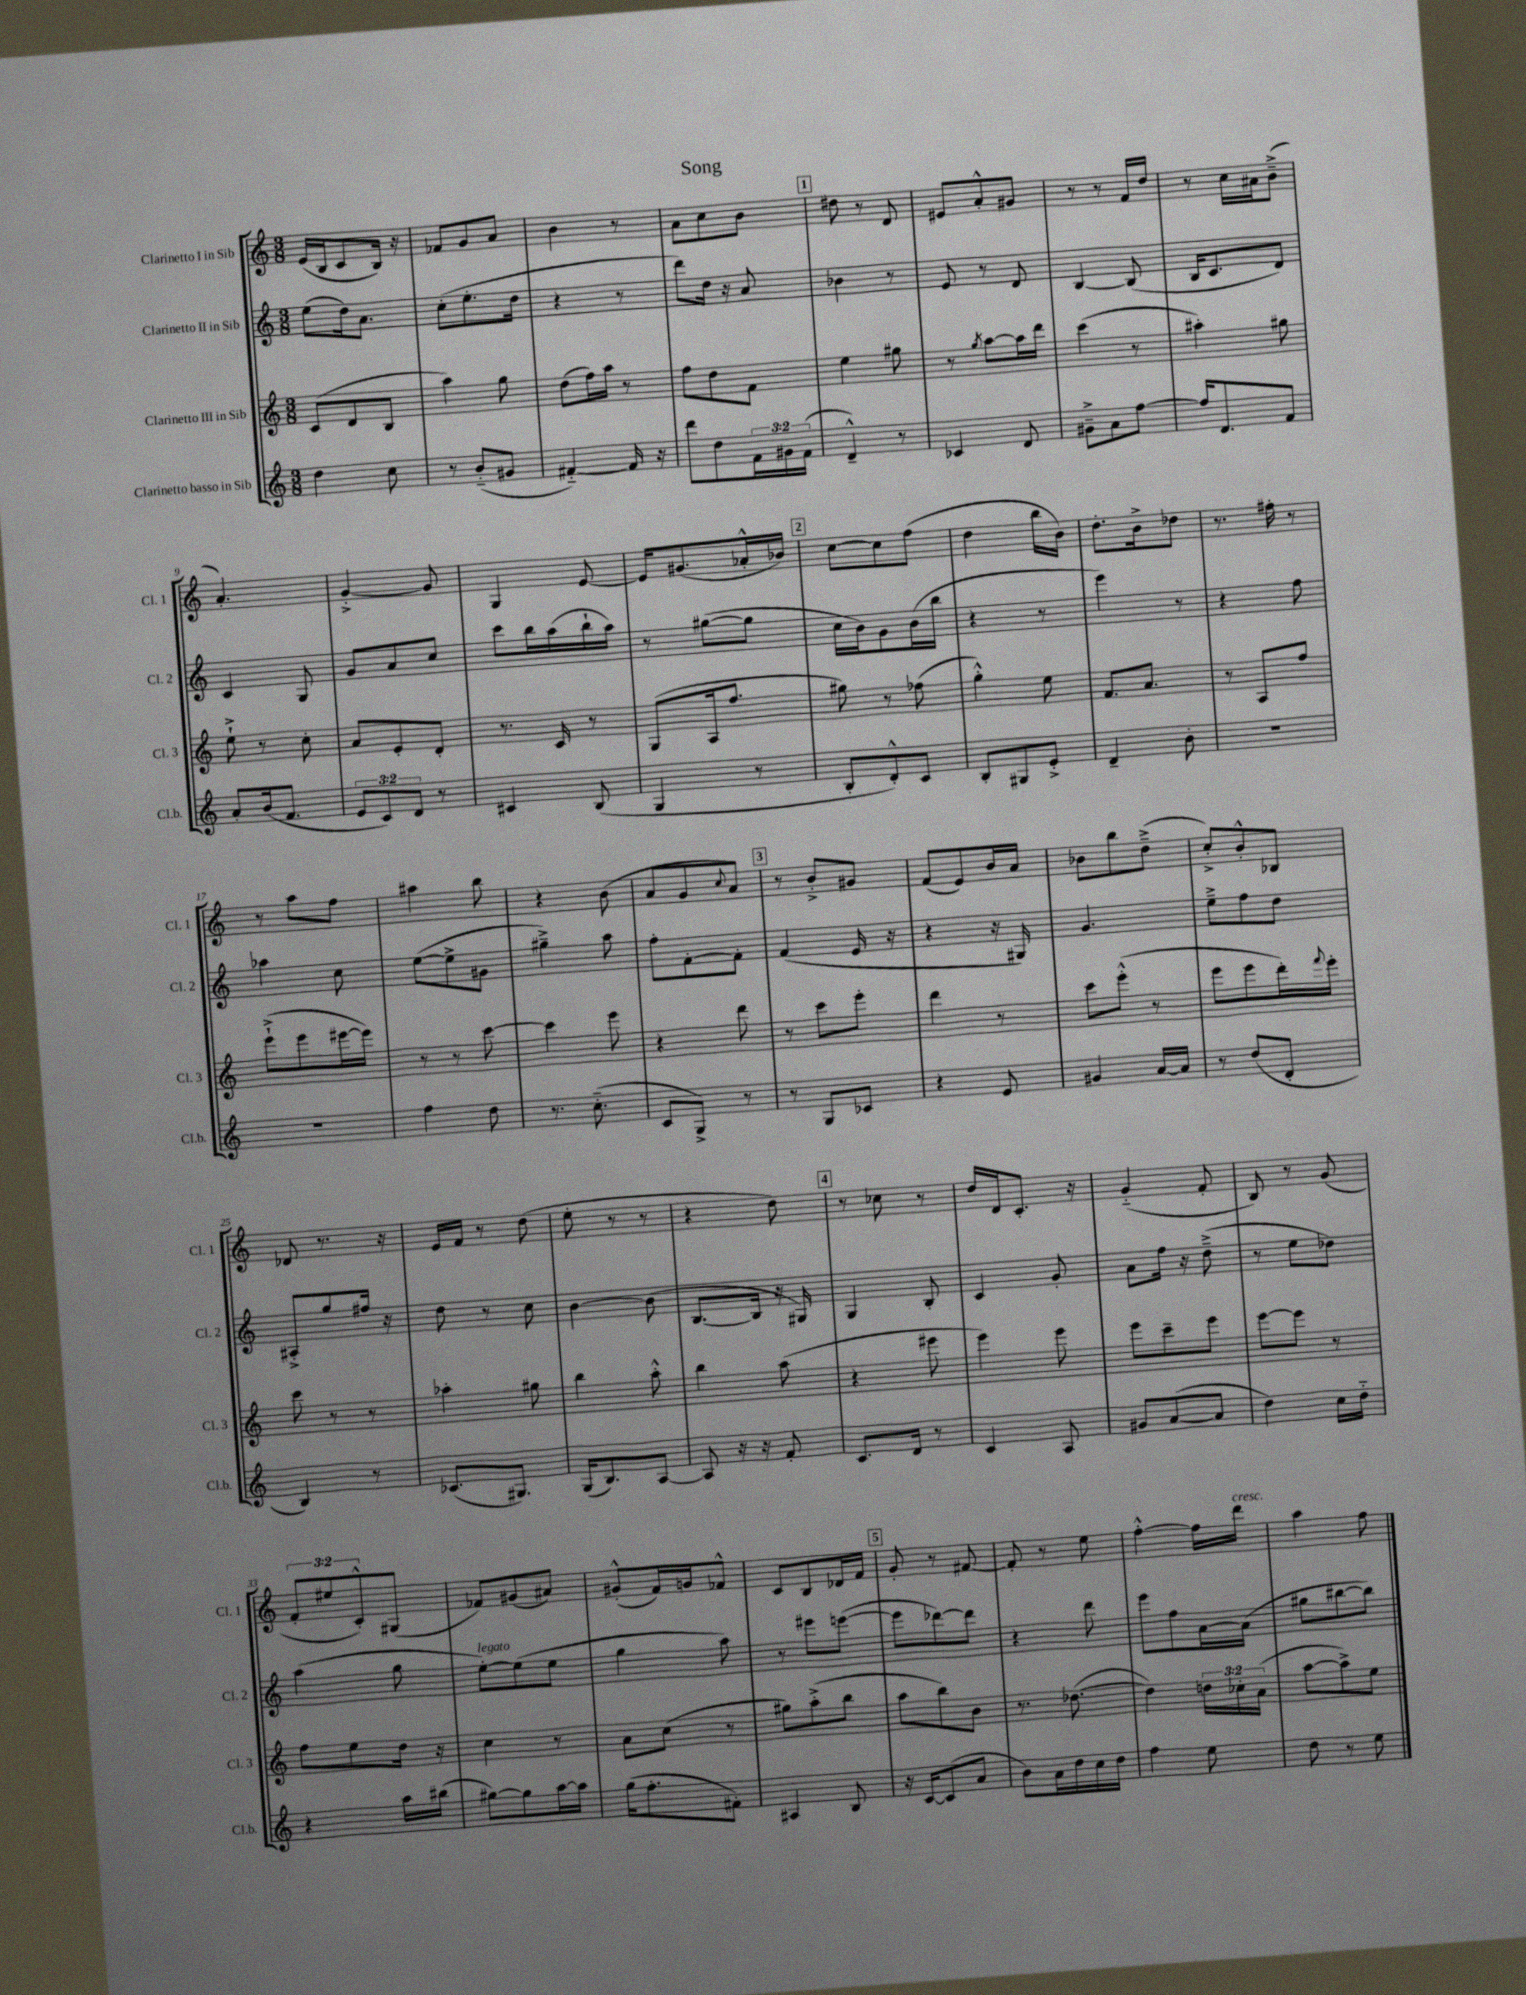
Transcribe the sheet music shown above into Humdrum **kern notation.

**kern	**kern	**kern	**kern
*staff4	*staff3	*staff2	*staff1
*clefG2	*clefG2	*clefG2	*clefG2
*k[]	*k[]	*k[]	*k[]
*M3/8	*M3/8	*M3/8	*M3/8
4dd	(8c	(8ee	(16e
.	.	.	16B
.	8d	16dd)	8c
.	.	8.a	.
8cc	8B	.	16B)
.	.	.	16r
=	=	=	=
8r	4aa)	(8cc'	8f-
(8b'~	.	8.ee'	8g
8g#	8gg	.	8a
.	.	16dd	.
=	=	=	=
[4f#'~)	(8dd	4r	4b
.	16ff)	.	.
.	16aa	.	.
16f#]	8r	8r	8r
16r	.	.	.
=	=	=	=
8ddd	8ff	8ddd)	8a
8dd	8dd	16dd	8cc
.	.	16r	.
24f	8f	8a	8b
24g#	.	.	.
(24f	.	.	.
=	=	=	=
4d~^^)	4ee	4b-	8dd#
.	.	.	8r
8r	8gg#	8r	8d
=	=	=	=
4c-	8r	8e	8e#
.	8qgg	.	.
.	[8aa	8r	8a'^^
8d	16aa]	8d	8g#
.	16ddd	.	.
=	=	=	=
8g#~^	(4ccc	[4B	8r
8a	.	.	8r
[8ff	8r	(8B]	16f
.	.	.	16dd
=	=	=	=
16ff]	4aa#')	16B	8r
8.d	.	8.c	.
.	.	.	16cc
.	.	.	16a#
8f	8gg#	8d)	(8b~^
=	=	=	=
8a'	8ee`^	4c	4.a')
(16b	8r	.	.
8.f	.	.	.
.	8cc'	8G	.
=	=	=	=
12e	8a	8g	[4g'^
12c)	.	.	.
.	8e'	8a	.
12d	.	.	.
8r	8d'	8cc	8g]
=	=	=	=
4c#	8.r	8ccc	4G
.	.	16bb	.
.	16c	(16aa	.
(8B	8r	16bb`	[8e
.	.	16aa)	.
=	=	=	=
4G	(8G	8r	16e]
.	.	.	(8.g#
.	16A	([8gg#	.
.	8.ff	.	.
8r	.	8gg#]	16a-'^^
.	.	.	16b-)
=	=	=	=
8B'	8gg#)	16cc	[8cc
.	.	16b)	.
8d'^^)	8r	8g	8cc]
8c	(8ff-	(16b	(8ff
.	.	16bb	.
=	=	=	=
8B'	4gg'^^)	4r	4dd
8G#	.	.	.
8e'^	8ee	8r	16bb
.	.	.	16b)
=	=	=	=
4d~	8.f	4eee)	8.dd'
.	8.a	.	16b^
8b'	.	8r	8dd-
=	=	=	=
4.r	8r	4r	8.r
.	8A	.	.
.	.	.	16ff#'
.	8ff	8ff	8r
=	=	=	=
4.r	(8eee`^	4aa-	8r
.	8eee	.	8aa
.	[16eee#	8cc	8ff
.	16eee#])	.	.
=	=	=	=
4ff	8r	([8ee	4aa#
.	8r	8ee^]	.
8dd	[8ccc	8g#	8bb
=	=	=	=
8.r	4ccc]	4gg#~^)	4r
(8.cc'~	.	.	.
.	8eee	8aa	(8b
=	=	=	=
8c	4r	8ff'	8a
8G^)	.	[8f'	8g
.	.	.	8qqcc
8r	8ddd	8f']	8a)
=	=	=	=
8r	8r	(4f	8r
8G	8ccc	.	8b'^
8c-	8eee'	16e	8g#
.	.	16r	.
=	=	=	=
4r	4ddd	4r	(8f
.	.	.	8e)
8e	8r	16r	16b
.	.	16G#)	16a
=	=	=	=
4g#	8ccc	4.g	8b-
.	(8eee'^^	.	8bb
[16a	8r	.	(8dd~^
16a]	.	.	.
=	=	=	=
8r	8eee	8ee~^	8cc'^)
(8dd	8eee	8ff	8b'^^
8d'	16ddd')	8dd	8B-
.	8qqfff	.	.
.	16eee'	.	.
=	=	=	=
4B)	8ccc	8A#'^	8d-
.	8r	8gg	8.r
8r	8r	16ff#	.
.	.	16r	16r
=	=	=	=
(8.c-	4aa-'	8dd	16e
.	.	.	16f
.	.	8r	8r
8.G#)	.	.	.
.	8gg#	8cc	(8dd
=	=	=	=
(16G	4bb	[4b	8ee'
8.B)	.	.	.
.	.	.	8r
[8A	8aa'^^	(8b]	8r
=	=	=	=
8A]	4bb	[8.B	4r
16r	.	.	.
16r	.	16B]	.
8f'	(8aa	16r	8dd)
.	.	16G#)	.
=	=	=	=
8.c	4r	4G	8r
.	.	.	8cc-
16d	.	.	.
8r	8eee#	8B'	8r
=	=	=	=
4c	4eee)	4c	16dd
.	.	.	16d
.	.	.	8.c'
8A	8eee	8g'	.
.	.	.	16r
=	=	=	=
8g#	8eee	8a	(4g'~
([8a	8ccc~	16ff	.
.	.	16r	.
8a]	8eee	(8dd~^	8f'
=	=	=	=
4dd)	[8eee	8r	8B)
.	8eee]	8ee	8r
16cc	8r	8dd-)	(8g
16dd'~	.	.	.
=	=	=	=
4r	8ff	(4aa	12f'
.	.	.	12ee#
.	8ee	.	.
.	.	.	12c'^^)
16aa	16dd	8gg	(8G#
(16bb#	16r	.	.
=	=	=	=
[8gg#)	4cc	[8ee')	8f-)
8gg#]	.	(8ee]	(8g#
[16aa	8r	8ee	8a#)
16aa]	.	.	.
=	=	=	=
(16gg	8a	4gg	(8g#'^^
8.ff'	.	.	.
.	(8cc	.	16f)
.	.	.	16g
8f#')	8r	8aa)	8f-^^
=	=	=	=
4A#	8gg#)	8r	8c
.	(8aa'^	8eee#	8B
8B	8bb	([8eee	16d-
.	.	.	16f
=	=	=	=
16r	8aa	8eee]	8g'
[16c	.	.	.
(8c]	8bb)	[8ddd-)	8r
8a	8b	8ddd-]	[8f#
=	=	=	=
8b)	8.r	4r	8f#']
16a	.	.	8r
16dd	([8.dd-	.	.
16cc	.	8ddd	8ee
16dd	.	.	.
=	=	=	=
4ff	4dd-])	8eee	[4ff'^^
.	.	8ff	.
8ee	24dd	[16a	16ff]
.	24cc-'	.	.
.	.	(16a]	16ddd
.	(24a	.	.
=	=	=	=
8dd	[8aa	8gg#	4aa
8r	8aa^])	[8bb#	.
8ee	8ee	8bb#])	8ff
==	==	==	==
*-	*-	*-	*-
